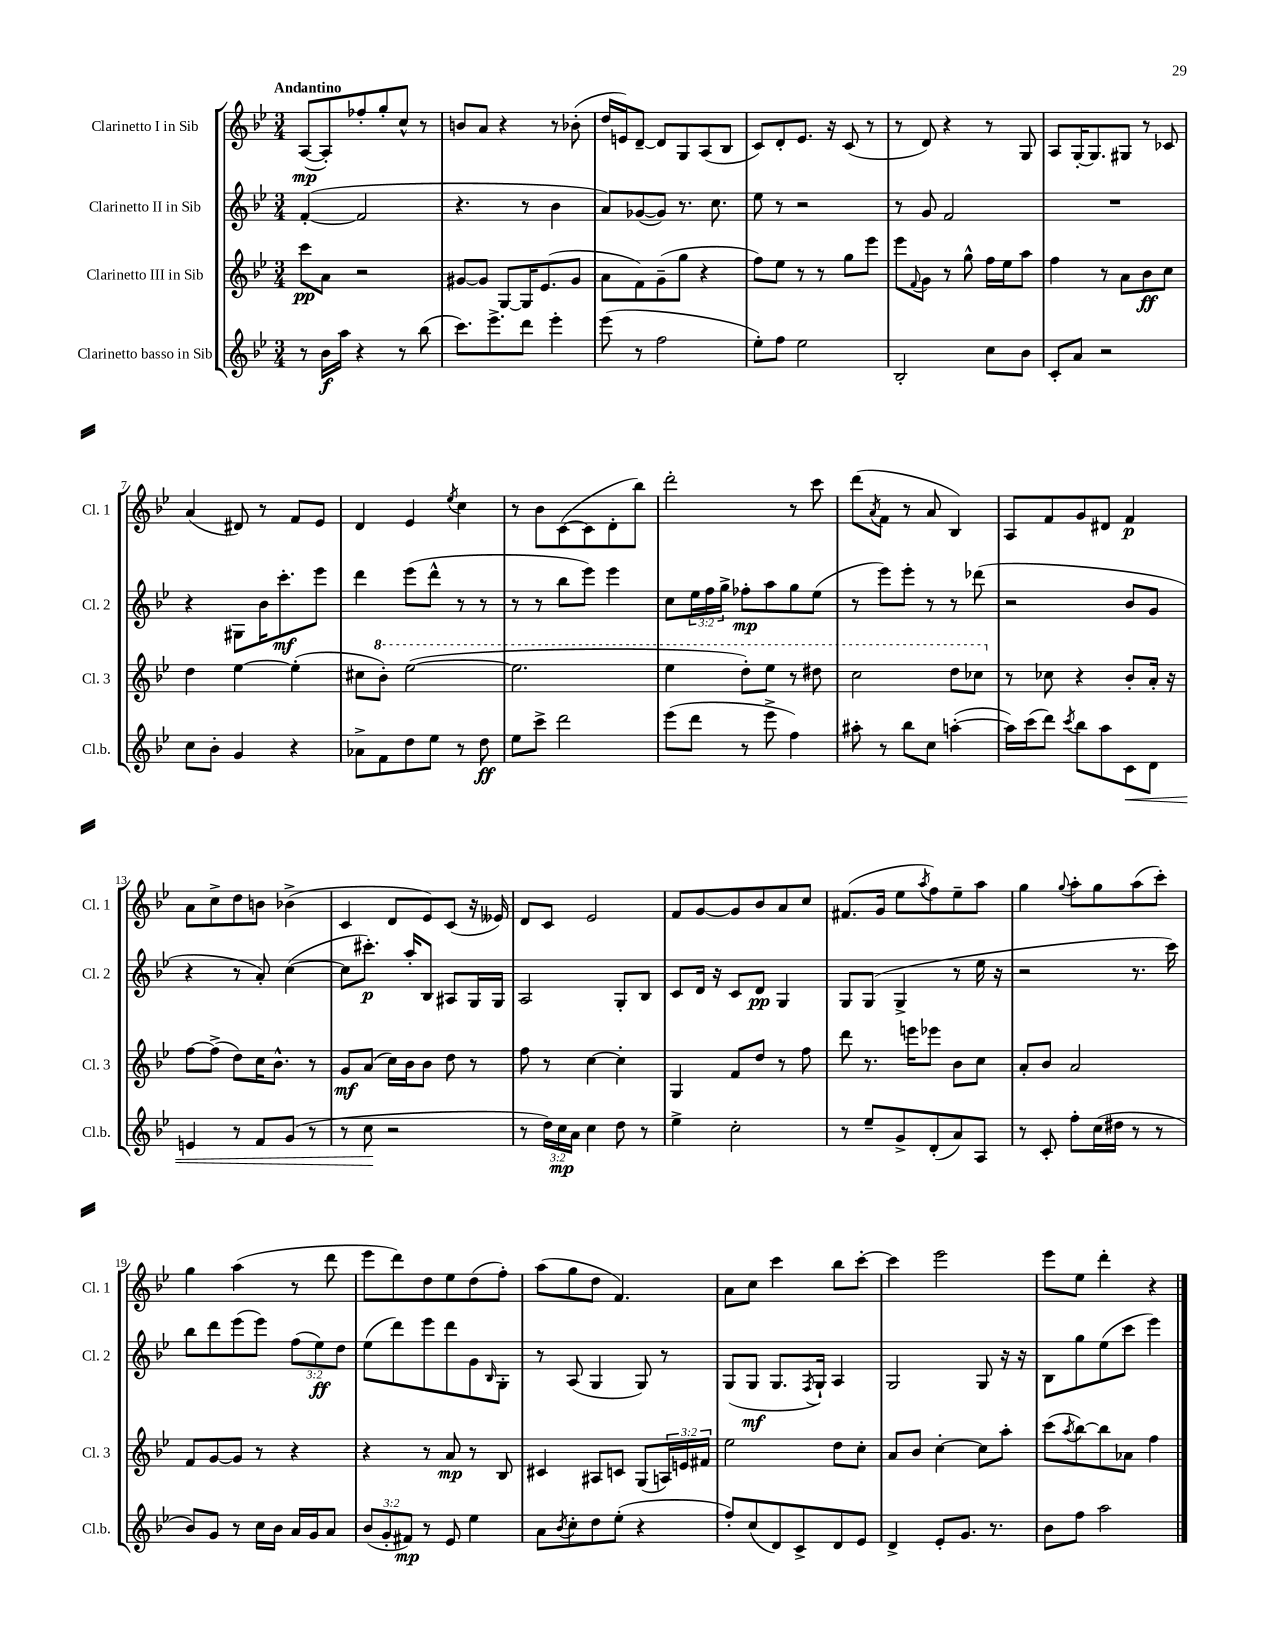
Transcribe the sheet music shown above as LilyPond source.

<<
\new StaffGroup <<
\new Staff = "s0" \with { instrumentName = "Clarinetto I in Sib" shortInstrumentName = "Cl. 1" } {
    \clef treble \key bes \major \numericTimeSignature \time 3/4 \tempo "Andantino"
    a8~\mp( a8-.) fes''8-. g''8-. c''8-^ r8 |
    b'8 a'8 r4 r8 bes'8-.( |
    d''16 e'16) d'8~-- d'8 g8 a8( bes8 |
    c'8) d'8-. ees'8. r16 c'8( r8 |
    r8 d'8) r4 r8 g8 |
    a8 g16~-. g8. gis8 r8 ces'8 |
    a'4( dis'8) r8 f'8 ees'8 |
    d'4 ees'4 \acciaccatura { ees''8 } c''4 |
    r8 bes'8 c'8~( c'8 d'8-. bes''8) |
    d'''2-. r8 c'''8 |
    d'''8( \acciaccatura { a'8 } f'8 r8 a'8 bes4) |
    a8 f'8 g'8 dis'8 f'4\p |
    a'8 c''8-> d''8 b'8 bes'4->( |
    c'4 d'8 ees'8) c'8( r16 eeses'16) |
    d'8 c'8 ees'2 |
    f'8 g'8~ g'8 bes'8 a'8 c''8 |
    fis'8.( g'16 ees''8 \acciaccatura { a''8 } f''8) ees''8-- a''8 |
    g''4 \appoggiatura { g''8 } a''8-. g''8 a''8( c'''8-.) |
    g''4 a''4( r8 d'''8 |
    ees'''8 d'''8) d''8 ees''8 d''8( f''8-.) |
    a''8( g''8 d''8 f'4.) |
    a'8 c''8 c'''4 bes''8 c'''8~-. |
    c'''4 ees'''2 |
    ees'''8 ees''8 d'''4-. r4 \bar "|." |
}
\new Staff = "s1" \with { instrumentName = "Clarinetto II in Sib" shortInstrumentName = "Cl. 2" } {
    \clef treble \key bes \major \numericTimeSignature \time 3/4 \override Staff.TupletNumber.text = #tuplet-number::calc-fraction-text
    f'4~-.( f'2 |
    r4. r8 bes'4 |
    a'8) ges'8~( ges'8) r8. c''8. |
    ees''8 r8 r2 |
    r8 g'8 f'2 |
    R2. |
    r4 gis8 bes'16 c'''8.-.\mf ees'''8 |
    d'''4 ees'''8( d'''8-^ r8 r8 |
    r8 r8 bes''8 ees'''8) ees'''4 |
    c''8 \tuplet 3/2 { ees''16 f''16 g''16-> } fes''8-.\mp a''8 g''8 ees''8( |
    r8 ees'''8) ees'''8-. r8 r8 des'''8( |
    r2 bes'8 g'8 |
    r4 r8 a'8-.) c''4~( |
    c''8 cis'''8.-.\p) a''16-. bes8 ais8 g16 g16 |
    a2 g8-. bes8 |
    c'8 d'16 r16 c'8 d'8\pp g4 |
    g8 g8( g4-> r8 ees''16 r16 |
    r2 r8. c'''16) |
    bes''8 d'''8 ees'''8( ees'''8) \tuplet 3/2 { f''8( ees''8\ff) d''8 } |
    ees''8( d'''8) ees'''8 d'''8 g'8 \grace { bes16 } g8-. |
    r8 a8( g4 g8) r8 |
    g8( g8\mf g8. \acciaccatura { f8 } g16-!) a4 |
    g2 g8 r16 r16 |
    bes8 g''8 ees''8( c'''8 ees'''4) \bar "|." |
}
\new Staff = "s2" \with { instrumentName = "Clarinetto III in Sib" shortInstrumentName = "Cl. 3" } {
    \clef treble \key bes \major \numericTimeSignature \time 3/4 \override Staff.TupletNumber.text = #tuplet-number::calc-fraction-text
    c'''8\pp a'8 r2 |
    gis'8~ gis'8 g8~ g16 ees'8.( gis'8 |
    a'8 f'8) g'8--( g''8 r4 |
    f''8) ees''8 r8 r8 g''8 ees'''8 |
    ees'''8 \appoggiatura { f'8 } g'8 r8 g''8-^ f''16 ees''16 a''8 |
    f''4 r8 a'8 bes'8\ff c''8 |
    d''4 ees''4~ ees''4-.( |
    cis''8 \ottava #1 bes''8-.) ees'''2~( |
    ees'''2. |
    ees'''4 d'''8-.) ees'''8 r8 dis'''8 |
    c'''2 d'''8 ces'''8 \ottava #0 |
    r8 ces''8 r4 bes'8-. a'16-. r16 |
    f''8~ f''8->( d''8) c''16 bes'8.-^ r8 |
    g'8\mf a'8( c''16) bes'16 bes'8 d''8 r8 |
    f''8 r8 c''4~ c''4-. |
    g4 f'8 d''8 r8 f''8 |
    d'''8 r8. e'''16 ees'''8 bes'8 c''8 |
    a'8-. bes'8 a'2 |
    f'8 g'8~ g'8 r8 r4 |
    r4 r8 a'8\mp r8 bes8 |
    cis'4 ais8 c'8 g8( \tuplet 3/2 { a16) e'16 fis'16 } |
    ees''2 d''8 c''8-. |
    a'8 bes'8 c''4~-. c''8 a''8-. |
    c'''8( \acciaccatura { a''8 } bes''8~) bes''8 aes'8 f''4 \bar "|." |
}
\new Staff = "s3" \with { instrumentName = "Clarinetto basso in Sib" shortInstrumentName = "Cl.b." } {
    \clef treble \key bes \major \numericTimeSignature \time 3/4 \override Staff.TupletNumber.text = #tuplet-number::calc-fraction-text
    r8 bes'16\f a''16 r4 r8 bes''8( |
    c'''8.) ees'''8.-> d'''8 ees'''4-. |
    ees'''8( r8 f''2 |
    ees''8-.) f''8 ees''2 |
    bes2-. c''8 bes'8 |
    c'8-. a'8 r2 |
    c''8 bes'8-. g'4 r4 |
    aes'8-> f'8 d''8 ees''8 r8 d''8\ff |
    ees''8 c'''8-> d'''2 |
    ees'''8( d'''8 r8 ees'''8-> f''4) |
    ais''8-. r8 bes''8 c''8 a''4~-.( |
    a''16) c'''16( d'''8) \acciaccatura { c'''8 } bes''8 a''8 c'8\< d'8 |
    e'4 r8 f'8 g'8( r8 |
    r8 c''8\! r2 |
    r8 \tuplet 3/2 { d''16) c''16\mp a'16 } c''4 d''8 r8 |
    ees''4-> c''2-. |
    r8 ees''8-- g'8-> d'8-.( a'8) a8 |
    r8 c'8-. f''8-. c''16( dis''16 r8 r8 |
    bes'8) g'8 r8 c''16 bes'16 a'16 g'16 a'8 |
    \tuplet 3/2 { bes'8( g'8-. fis'8\mp) } r8 ees'8 ees''4 |
    a'8 \acciaccatura { bes'8 } c''8-. d''8 ees''8-.( r4 |
    f''8-.) c''8( d'8) c'8-> d'8 ees'8 |
    d'4-> ees'8-. g'8. r8. |
    bes'8 f''8 a''2 \bar "|." |
}
>>
>>
